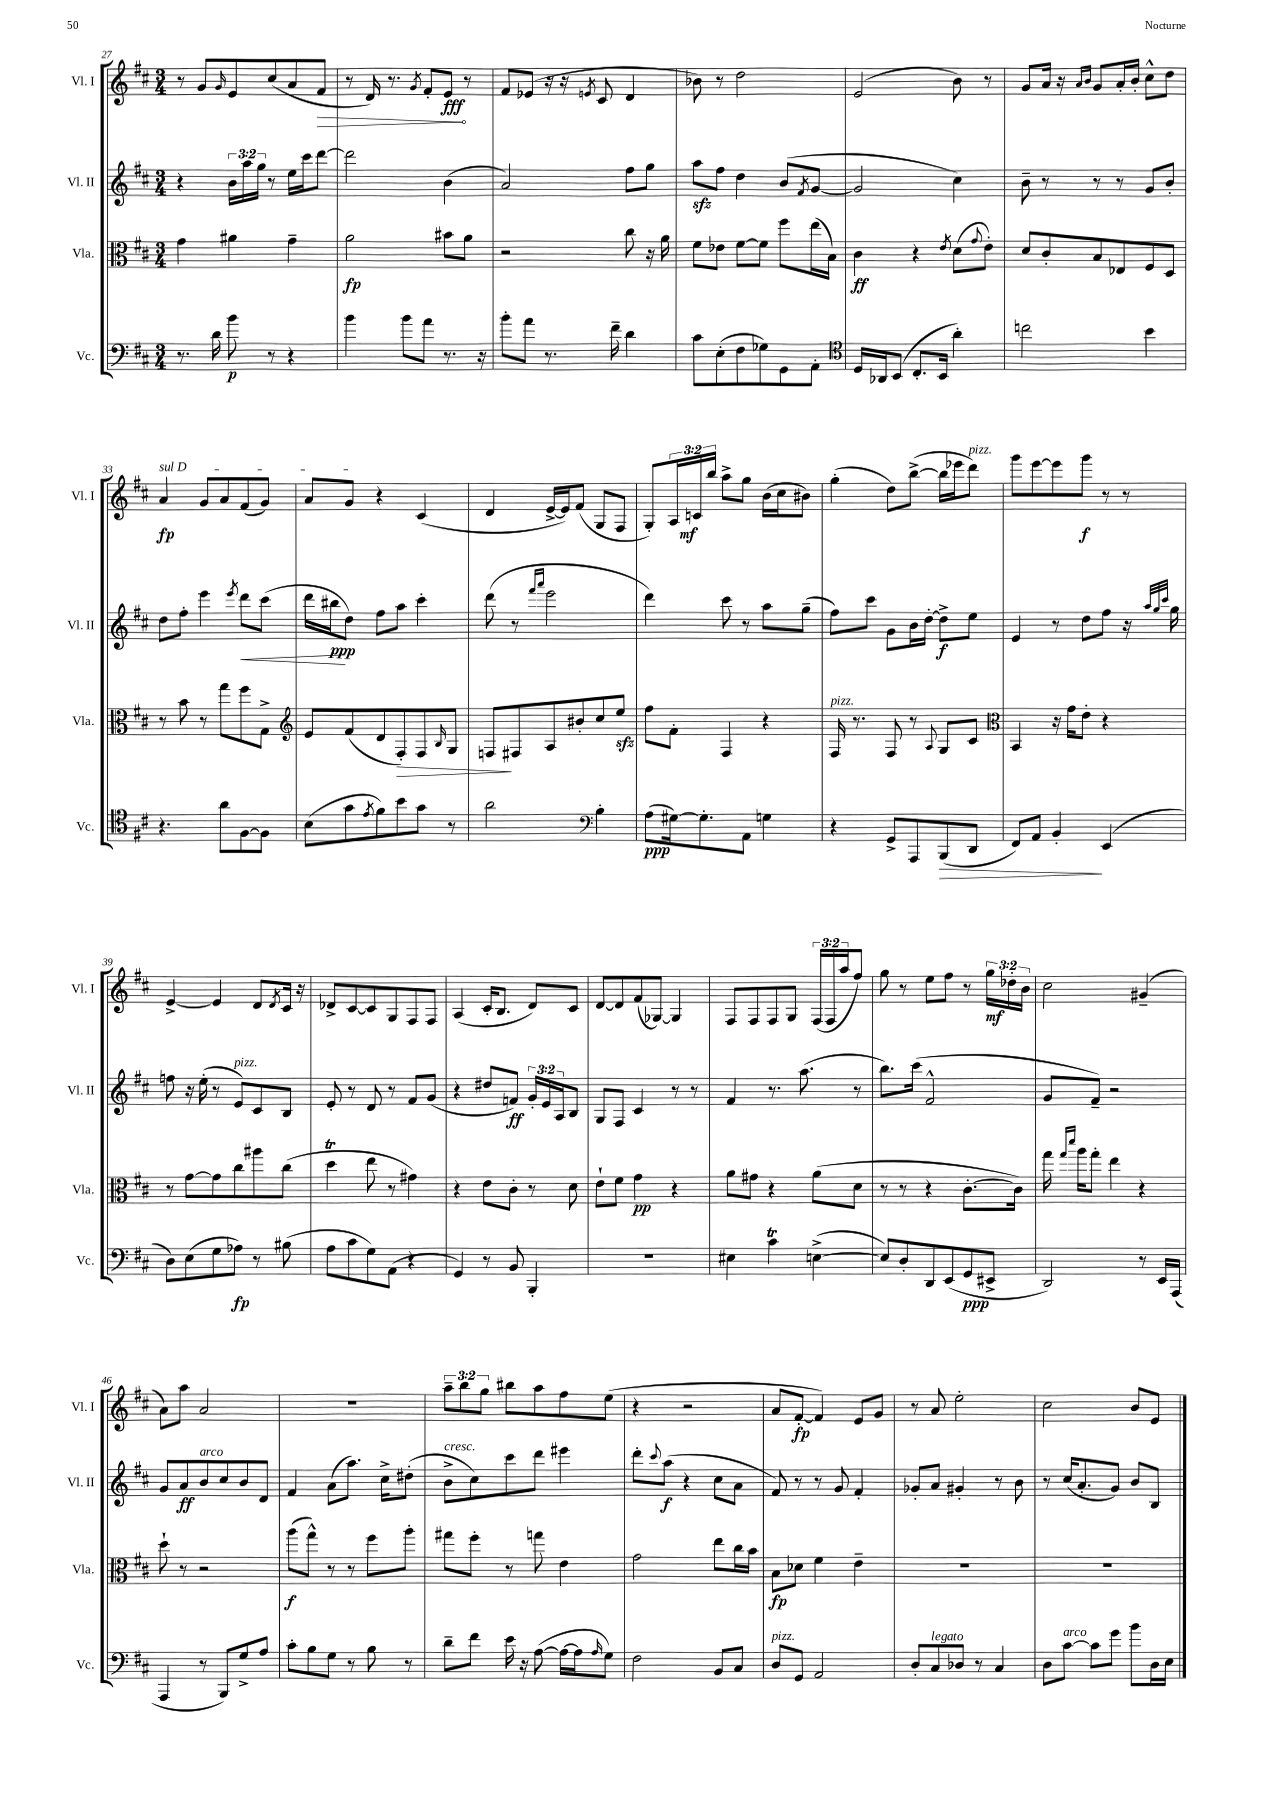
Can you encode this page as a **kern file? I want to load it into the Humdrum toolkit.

**kern	**dynam	**kern	**dynam	**kern	**dynam	**kern	**dynam
*part4	*part4	*part3	*part3	*part2	*part2	*part1	*part1
*staff4	*staff4	*staff3	*staff3	*staff2	*staff2	*staff1	*staff1
*I"Vc.	*	*I"Vla.	*	*I"Vl. II	*	*I"Vl. I	*
*I'Vc.	*	*I'Vla.	*	*I'Vl. II	*	*I'Vl. I	*
*clefF4	*	*clefC3	*	*clefG2	*	*clefG2	*
*k[f#c#]	*	*k[f#c#]	*	*k[f#c#]	*	*k[f#c#]	*
*M3/4	*	*M3/4	*	*M3/4	*	*M3/4	*
=27	=27	=27	=27	=27	=27	=27	=27
8.r	.	4g\	.	4r	.	8r	.
.	.	.	.	.	.	8g/L	.
16d\	.	.	.	.	.	.	.
.	.	.	.	.	.	16qqg/	.
8b\	p	4a#X\	.	24b\LL	.	8e/	.
.	.	.	.	24aa\	.	.	.
.	.	.	.	24gg\JJ	.	.	.
8r	.	.	.	8r	.	(8cc#/	.
4r	.	4g~\	.	16ee\LL	.	8a/	.
.	.	.	.	16ccc#\J	.	.	.
!	!	!	!	!	!	!	!LO:HP:b
.	.	.	.	[8ddd\J	.	8f#/J	>
=28	=28	=28	=28	=28	=28	=28	=28
4b\	.	2a\	fp	2ddd\]	.	8r	.
.	.	.	.	.	.	16d/)	.
.	.	.	.	.	.	8.r	.
8b\L	.	.	.	.	.	.	.
.	.	.	.	.	.	8qg/	.
8a\J	.	.	.	.	.	8f#'/L	.
8.r	.	8b#X\L	.	(4b\	.	8e/J	fff
.	.	8a\J	.	.	.	8r	]
16r	.	.	.	.	.	.	.
=29	=29	=29	=29	=29	=29	=29	=29
8b'\L	.	2r	.	2a/)	.	8f#/L	.
8a\J	.	.	.	.	.	(8e-X/J	.
8.r	.	.	.	.	.	16r	.
.	.	.	.	.	.	16r	.
.	.	.	.	.	.	8qen/	.
.	.	.	.	.	.	8c#/	.
16f#~\	.	.	.	.	.	.	.
4d\	.	8cc#\	.	8ff#\L	.	4d/	.
.	.	16r	.	8gg\J	.	.	.
.	.	16a\	.	.	.	.	.
=30	=30	=30	=30	=30	=30	=30	=30
8c#\L	.	8f#\L	.	8aazz\L	.	8b-X\)	.
(8E'\	.	8e-X\J	.	8ff#\J	.	8r	.
8F#\	.	[8f#\L	.	4dd\	.	2dd\	.
8G-X\)	.	8f#\J]	.	.	.	.	.
8GG\	.	8ff#\L	.	(8b/L	.	.	.
.	.	.	.	8qf#/	.	.	.
8AA'\J	.	(16ee\L	.	[8g/J	.	.	.
.	.	16B\JJ)	.	.	.	.	.
=31	=31	=31	=31	=31	=31	=31	=31
*clefC4	*	*	*	*	*	*	*
16D/LL	.	4c#\	ff	2g/]	.	(2e/	.
16AA-X/J	.	.	.	.	.	.	.
(8BB/J	.	.	.	.	.	.	.
8.C#'/L	.	4r	.	.	.	.	.
16BB/Jk	.	.	.	.	.	.	.
.	.	8qe/	.	.	.	.	.
4a'\)	.	(8d\L	.	4cc#\)	.	8b\)	.
.	.	8qqg/	.	.	.	.	.
.	.	8e'\J)	.	.	.	8r	.
=32	=32	=32	=32	=32	=32	=32	=32
2ccn\	.	8d/L	.	8b~\	.	8g/L	.
.	.	8c#'/	.	8r	.	16a/Jk	.
.	.	.	.	.	.	16r	.
.	.	.	.	.	.	16qqa/LL	.
.	.	.	.	.	.	16qqb/JJ	.
.	.	8B/	.	8r	.	8g/L	.
.	.	8E-X/	.	8r	.	16a'/L	.
.	.	.	.	.	.	16b'/JJ	.
4b\	.	8F#/	.	8g/L	.	8cc#^^\L	.
.	.	8D/J	.	8b'/J	.	8dd\J	.
!!LO:LB:g=z
=33	=33	=33	=33	=33	=33	=33	=33
!	!	!	!	!	!	!LO:TX:a:i:t=sul D	!
4.r	.	8r	.	8dd\L	.	4a/	fp
.	.	8b\	.	8ff#'\J	.	.	.
.	.	8r	.	4eee\	.	8g/L	.
8a\L	.	8gg\L	.	.	.	8a/	.
.	.	.	.	8qeee/	.	.	.
!	!	!	!	!	!LO:HP:b	!	!
[8F#\	.	8ff#\	.	8ddd\L	<	(8f#/	.
8F#\J]	.	8G^\J	.	(8ccc#\J	.	8g/J)	.
=34	=34	=34	=34	=34	=34	=34	=34
*	*	*clefG2	*	*	*	*	*
(8B\L	.	8e/L	.	16ddd\LL	.	8a/L	.
.	.	.	.	16bb#X\J	ppp	.	.
8g\	.	(8f#/	.	8dd\J)	[	8g/J	.
8qe/	.	.	.	.	.	.	.
8f#\)	.	8d/	.	8ff#\L	.	4r	.
!	!	!	!LO:HP:b	!	!	!	!
8b\	.	8F#'/)	>	8aa\J	.	.	.
8g\J	.	8F#/	.	4ccc#'\	.	(4c#/	.
.	.	16qqB/	.	.	.	.	.
8r	.	8G/J	.	.	.	.	.
=35	=35	=35	=35	=35	=35	=35	=35
2a\	.	8Fn/L	.	(8ddd\	.	4d/	.
.	.	8F#X/	]	8r	.	.	.
.	.	.	.	16qqfff#/LL	.	.	.
.	.	.	.	16qqaaa/JJ	.	.	.
.	.	8A/	.	2eee\	.	[16e^/LL	.
.	.	.	.	.	.	16e/J])	.
.	.	8b#X'/	.	.	.	(8f#/J	.
*clefF4	*	*	*	*	*	*	*
4B'\	.	8cc#/	.	.	.	8G/L	.
.	.	8eezz/J	.	.	.	8F#/J	.
=36	=36	=36	=36	=36	=36	=36	=36
(8A\L	ppp	8ff#\L	.	4ddd\)	.	8G'/L)	.
[16G#X\k)	.	8f#'\J	.	.	.	24A/L	.
.	.	.	.	.	.	24cn/	mf
8.G#'\]	.	.	.	.	.	.	.
.	.	.	.	.	.	24bb/JJ	.
.	.	4F#/	.	8ccc#\	.	8aa^\L	.
8AA\J	.	.	.	8r	.	8gg\J	.
4Gn\	.	4r	.	8aa\L	.	(16b\LL	.
.	.	.	.	.	.	16cc#\J	.
.	.	.	.	(8gg~\J	.	8b#X\J)	.
=37	=37	=37	=37	=37	=37	=37	=37
!	!	!LO:TX:a:i:t=pizz.	!	!	!	!	!
4r	.	16F#/	.	8ff#\L)	.	(4gg'\	.
.	.	8.r	.	.	.	.	.
.	.	.	.	8ccc#\J	.	.	.
8GG^/L	.	8F#/	.	8g\L	.	8dd\L)	.
8AAA/	.	8r	.	16b\L	.	([8bb^\J	.
.	.	.	.	[16dd'\JJ	.	.	.
.	.	8qqA/	.	.	.	.	.
!	!LO:HP:b	!	!	!	!	!	!
(8BBB/	>	8G/L	.	8dd^\L]	f	16bb\LL]	.
.	.	.	.	.	.	16eee-X\J	.
!	!	!	!	!	!	!LO:TX:a:i:t=pizz.	!
8DD/J	.	8c#/J	.	8ee\J	.	8ddd\J)	.
=38	=38	=38	=38	=38	=38	=38	=38
*	*	*clefC3	*	*	*	*	*
8FF#/L)	.	4BB/	.	4e/	.	8ggg\L	.
8AA/J	.	.	.	.	.	[8eee\	.
4BB'/	.	16r	.	8r	.	8eee\]	.
.	.	16g\KL	.	.	.	.	.
.	.	8e'\J	.	8dd\L	.	8ggg\J	f
(4EE/	]	4r	.	8ff#\J	.	8r	.
.	.	.	.	16r	.	8r	.
.	.	.	.	32qqaa/LLL	.	.	.
.	.	.	.	32qqgg/	.	.	.
.	.	.	.	32qqccc#/JJJ	.	.	.
.	.	.	.	16gg\	.	.	.
!!LO:LB:g=z
=39	=39	=39	=39	=39	=39	=39	=39
8D\L)	.	8r	.	8ffn\	.	[4e^/	.
(8E\	.	[8g\L	.	16r	.	.	.
.	.	.	.	(16ee'\	.	.	.
8G\	.	8g\]	.	8r	.	4e/]	.
!	!	!	!	!LO:TX:a:i:t=pizz.	!	!	!
8A-X\J)	fp	8cc#\	.	8e/L)	.	.	.
8r	.	8aa#X\	.	8c#/	.	8d/L	.
.	.	.	.	.	.	8qd/	.
(8B#X\	.	(8cc#\J	.	8B/J	.	16c#/Jk	.
.	.	.	.	.	.	16r	.
=40	=40	=40	=40	=40	=40	=40	=40
8A\L	.	4ddT\	.	8e'/	.	8d-X^/L	.
8c#\	.	.	.	8r	.	[8c#/	.
8G\)	.	8ee\	.	8d/	.	8c#/]	.
(8AA\J	.	8r	.	8r	.	8G/	.
4r	.	4g#X\)	.	8f#/L	.	8F#/	.
.	.	.	.	(8g/J	.	8F#/J	.
=41	=41	=41	=41	=41	=41	=41	=41
4GG/)	.	4r	.	4r	.	(4A/	.
8r	.	8e\L	.	8dd#X/L	.	16c#'/KL	.
.	.	.	.	.	.	8.B/J	.
8BB/	.	8c#'\J	.	8fn/J)	ff	.	.
4BBB'/	.	8r	.	24g'/LL	.	8d/L)	.
.	.	.	.	24e/	.	.	.
.	.	.	.	24A/J	.	.	.
.	.	8d\	.	8B/J	.	8c#/J	.
=42	=42	=42	=42	=42	=42	=42	=42
2.r	.	8e`\L	.	8G/L	.	[8d/L	.
.	.	8f#\J	.	8F#/J	.	8d/]	.
.	.	4g\	pp	4c#/	.	(8f#/	.
.	.	.	.	.	.	[8G-X/J)	.
.	.	4r	.	8r	.	4G-/]	.
.	.	.	.	8r	.	.	.
=43	=43	=43	=43	=43	=43	=43	=43
4E#X\	.	8a\L	.	4f#/	.	8F#/L	.
.	.	8g#X\J	.	.	.	8F#/	.
4c#t\	.	4r	.	8.r	.	8F#/	.
.	.	.	.	.	.	8G/J	.
.	.	.	.	(8.aa\	.	.	.
([4En^\	.	(8a\L	.	.	.	(24F#/LL	.
.	.	.	.	.	.	24F#/	.
.	.	.	.	.	.	24aa/J	.
.	.	8d\J	.	8r	.	8ff#/J)	.
=44	=44	=44	=44	=44	=44	=44	=44
8E/L])	.	8r	.	8.bb\L)	.	8gg\	.
8D'/	.	8r	.	.	.	8r	.
.	.	.	.	(16ccc#\Jk	.	.	.
8DD/	.	4r	.	2f#^^/	.	8ee\L	.
(8EE/	.	.	.	.	.	8ff#\J	.
8GG/	ppp	[8.c#'\L	.	.	.	8r	.
8EE#X^/J	.	.	.	.	.	24gg\LL	mf
.	.	.	.	.	.	24dd-X'\	.
.	.	16c#\Jk])	.	.	.	.	.
.	.	.	.	.	.	24b\JJ	.
=45	=45	=45	=45	=45	=45	=45	=45
2DD/)	.	16gg\	.	8g/L	.	2cc#\	.
.	.	16qqgg/LL	.	.	.	.	.
.	.	16qqddd/JJ	.	.	.	.	.
.	.	16aa\KL	.	.	.	.	.
.	.	8gg'\J	.	8f#~/J)	.	.	.
.	.	4ee\	.	2r	.	.	.
8r	.	4r	.	.	.	(4g#X~/	.
16EE/LL	.	.	.	.	.	.	.
(16AAA/JJ	.	.	.	.	.	.	.
!!LO:LB:g=z
=46	=46	=46	=46	=46	=46	=46	=46
4AAA/	.	8dd`\	.	8g/L	.	8a\L)	.
.	.	8r	.	8a/	ff	8aa\J	.
!	!	!	!	!LO:TX:a:i:t=arco	!	!	!
8r	.	2r	.	8b/	.	2a/	.
8BBB/L)	.	.	.	8cc#/	.	.	.
8G^/	.	.	.	8b/	.	.	.
8A/J	.	.	.	8d/J	.	.	.
=47	=47	=47	=47	=47	=47	=47	=47
8c#'\L	.	(8aa\L	f	4f#/	.	2.r	.
8B\	.	8gg^^\J)	.	.	.	.	.
8G\J	.	8r	.	(8a\L	.	.	.
8r	.	8r	.	8.aa\J)	.	.	.
8B\	.	8ff#\L	.	.	.	.	.
.	.	.	.	16cc#^\KL	.	.	.
8r	.	8aa'\J	.	(8dd#X'\J	.	.	.
=48	=48	=48	=48	=48	=48	=48	=48
!	!	!	!	!LO:TX:a:i:t=cresc.	!	!	!
8d~\L	.	8gg#X\L	.	8b^\L	.	12aa~\L	.
.	.	.	.	.	.	12bb\	.
8f#\J	.	8ff#'\J	.	8cc#\)	.	.	.
.	.	.	.	.	.	12gg\J	.
16e\	.	8r	.	8ccc#\	.	8bb#X\L	.
16r	.	.	.	.	.	.	.
([8A\	.	8ggn\	.	8ddd\J	.	8aa\	.
16A\LL_	.	4e\	.	4eee#X\	.	8ff#\	.
16A\J]	.	.	.	.	.	.	.
16qqA/	.	.	.	.	.	.	.
8G\J)	.	.	.	.	.	(8ee\J	.
=49	=49	=49	=49	=49	=49	=49	=49
2F#\	.	2g\	.	8ddd'\L	.	4r	.
.	.	.	.	8qqccc#/	.	.	.
.	.	.	.	(8aa\J	f	.	.
.	.	.	.	4r	.	2r	.
8BB/L	.	8ee\L	.	8cc#\L	.	.	.
8C#/J	.	16cc#\L	.	8a\J	.	.	.
.	.	16b\JJ	.	.	.	.	.
=50	=50	=50	=50	=50	=50	=50	=50
!LO:TX:a:i:t=pizz.	!	!	!	!	!	!	!
8D/L	.	8B\L	fp	8f#/)	.	8a/L	.
8GG/J	.	8d-X\J	.	8r	.	[8f#'/J	fp
2AA/	.	4f#\	.	8r	.	4f#/])	.
.	.	.	.	8g/	.	.	.
.	.	4e~\	.	4f#'/	.	8e/L	.
.	.	.	.	.	.	8g/J	.
=51	=51	=51	=51	=51	=51	=51	=51
8D'/L	.	2.r	.	8g-X'/L	.	8r	.
!LO:TX:a:i:t=legato	!	!	!	!	!	!	!
8C#/	.	.	.	8a/J	.	8a/	.
8D-X/J	.	.	.	4g#X'/	.	2ee'\	.
8r	.	.	.	.	.	.	.
4C#/	.	.	.	8r	.	.	.
.	.	.	.	8b\	.	.	.
=52	=52	=52	=52	=52	=52	=52	=52
8D\L	.	2.r	.	8r	.	2cc#\	.
!LO:TX:a:i:t=arco	!	!	!	!	!	!	!
[8c#\J	.	.	.	(16cc#/KL	.	.	.
.	.	.	.	8.a'/	.	.	.
8c#\L]	.	.	.	.	.	.	.
8g\J	.	.	.	8g/J)	.	.	.
8b\L	.	.	.	8b/L	.	8b/L	.
16D\L	.	.	.	8B/J	.	8e/J	.
16E\JJ	.	.	.	.	.	.	.
==	==	==	==	==	==	==	==
*-	*-	*-	*-	*-	*-	*-	*-
